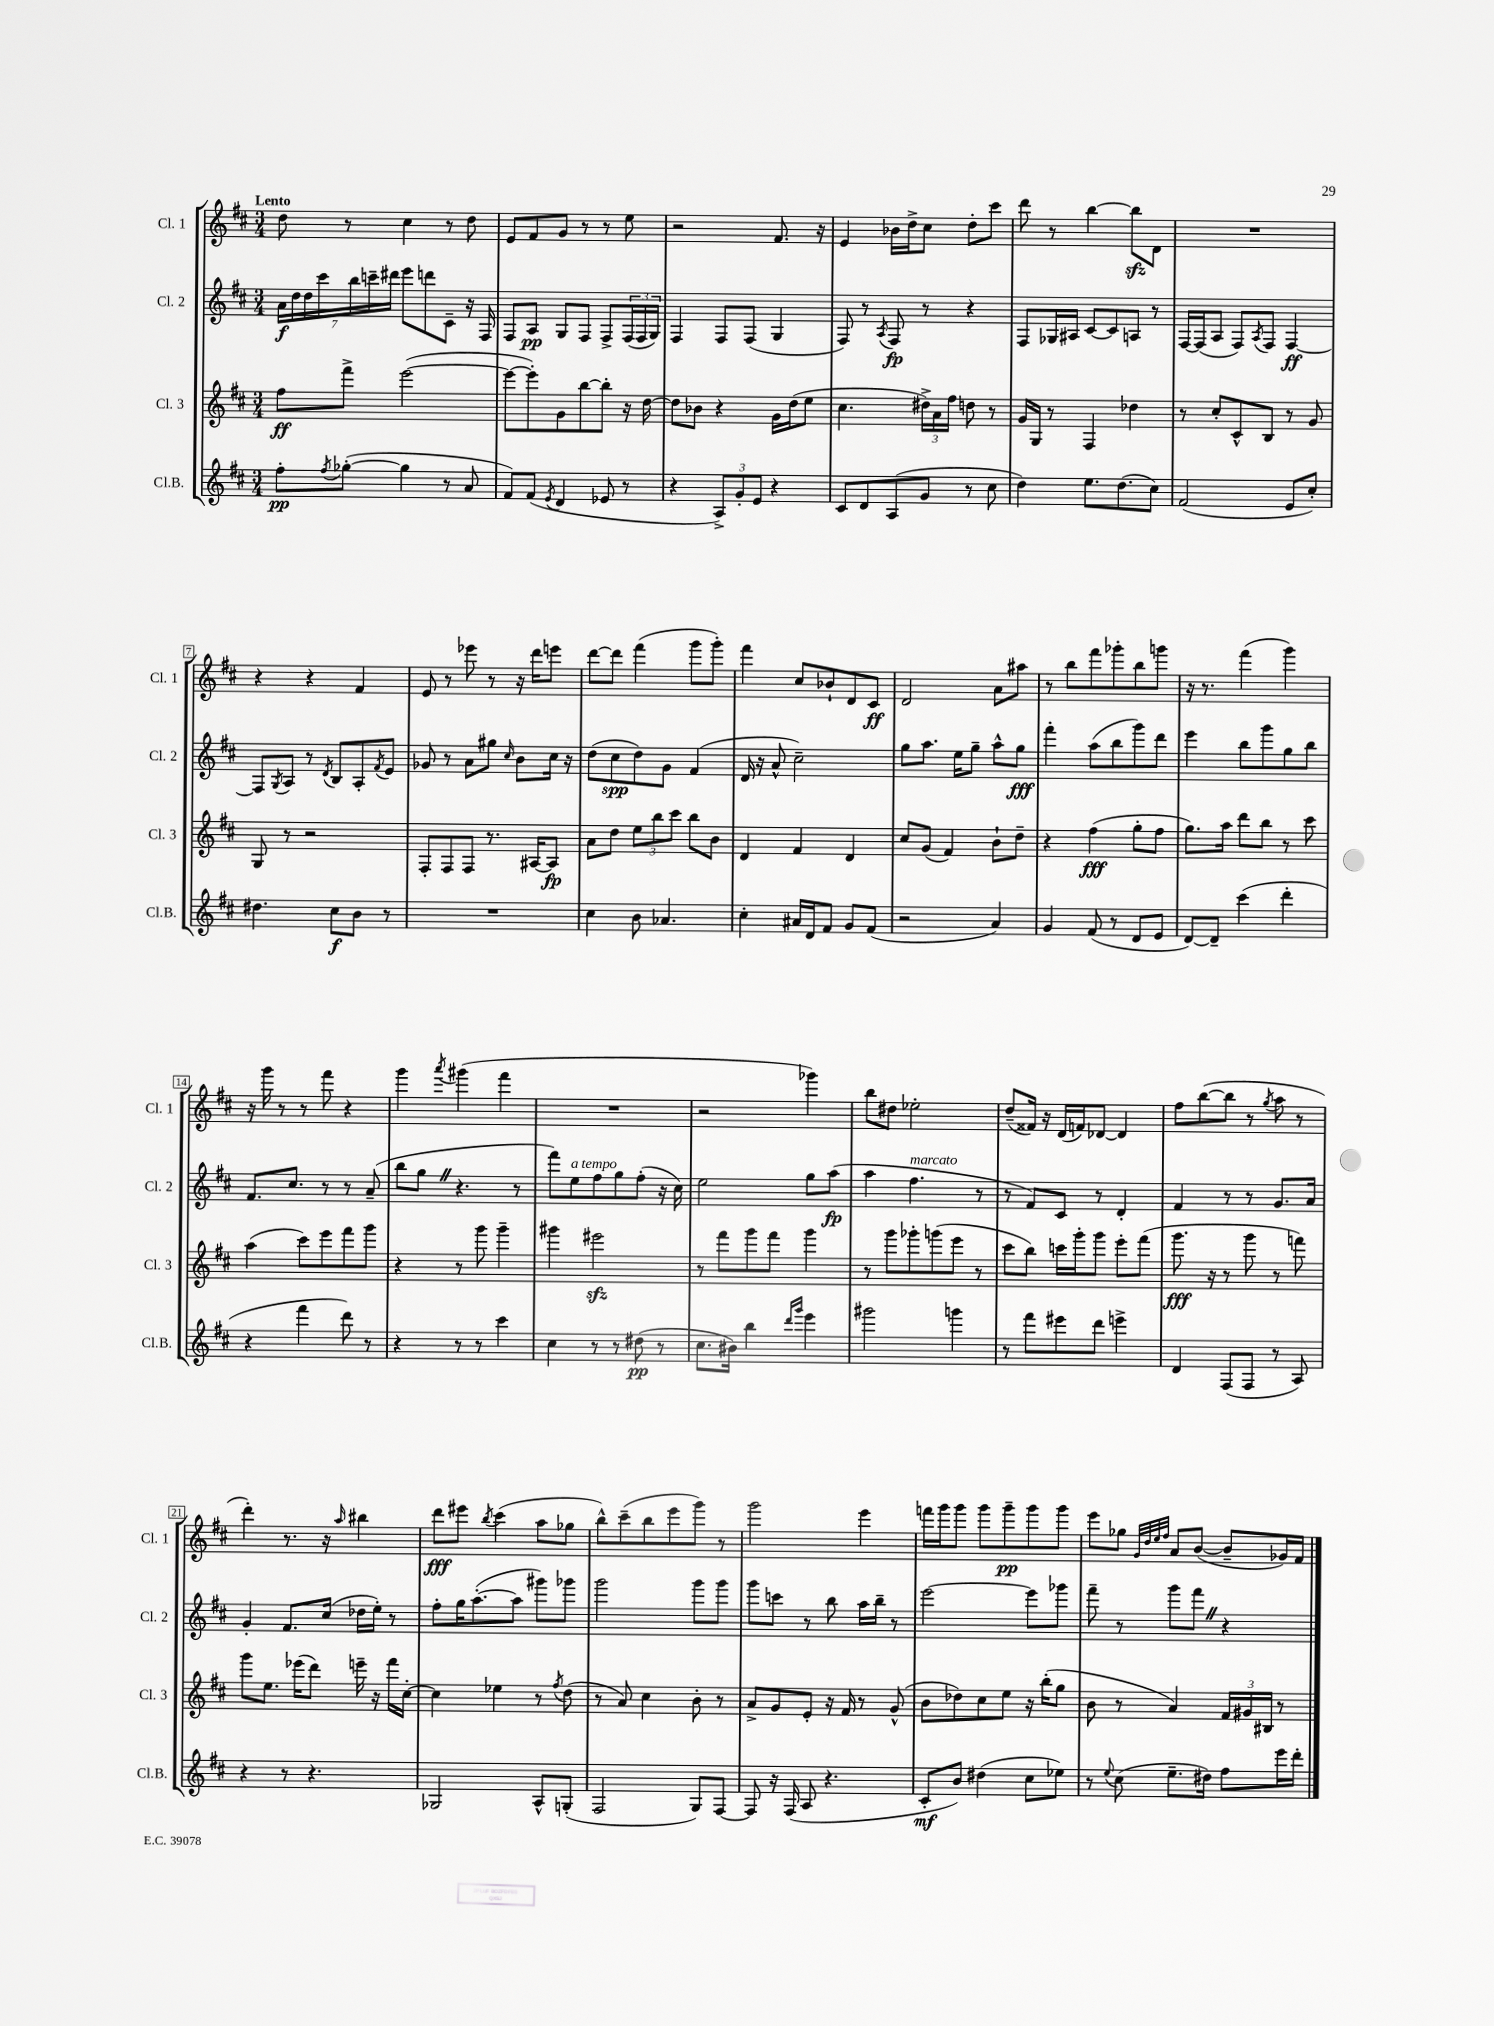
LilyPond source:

<<
\new StaffGroup <<
\new Staff = "s0" \with { instrumentName = "Cl. 1" shortInstrumentName = "Cl. 1" } {
    \clef treble \key d \major \numericTimeSignature \time 3/4 \tempo "Lento"
    d''8 r8 cis''4 r8 d''8 |
    e'8 fis'8 g'8 r8 r8 e''8 |
    r2 fis'8. r16 |
    e'4 bes'16 d''16-> cis''8 d''8-. cis'''8 |
    d'''8 r8 b''4~ b''8\sfz d'8 |
    R2. |
    r4 r4 fis'4 |
    e'8 r8 ees'''8 r8 r16 d'''16 e'''8 |
    d'''8~ d'''8 fis'''4( g'''8 g'''8-.) |
    fis'''4 cis''8 bes'8-! d'8 cis'8\ff |
    d'2 a'8 ais''8 |
    r8 b''8 fis'''8 ges'''8-. b''8 g'''8 |
    r16 r8. fis'''4( g'''4) |
    r16 g'''16 r8 r8 fis'''8 r4 |
    g'''4 \acciaccatura { a'''8 } gis'''4( fis'''4 |
    R2. |
    r2 ges'''4) |
    b''8 dis''8 ees''2-. |
    d''8--( fisis'16) r16 d'16( f'16) des'8~ des'4 |
    fis''8 b''8~( b''8 r8 \acciaccatura { g''8 } a''8 r8 |
    d'''4-.) r8. r16 \grace { a''16 } bis''4 |
    d'''8\fff eis'''8 \acciaccatura { b''8 } cis'''4( a''8 ges''8 |
    b''8-^) cis'''8--( b''8 e'''8 g'''8) r8 |
    g'''2 e'''4 |
    f'''16 g'''16 g'''8 g'''8 g'''8--\pp g'''8 g'''8 |
    e'''8 ges''8 \grace { g'32 d''32 e''32 fis''32 } a'8 b'8~( b'8-- ges'16) fis'16 \bar "|." |
}
\new Staff = "s1" \with { instrumentName = "Cl. 2" shortInstrumentName = "Cl. 2" } {
    \clef treble \key d \major \numericTimeSignature \time 3/4
    \tuplet 7/4 { a'16\f d''16 d''16 cis'''16 b''16 c'''16-- dis'''16 } e'''8 d'''8 cis'8-- r16 fis16 |
    fis8 a8\pp g8 fis8 fis8-> \tuplet 3/2 { fis16( fis16 g16) } |
    fis4 fis8 fis8( g4 |
    fis8) r8 \acciaccatura { a8 } fis8\fp r8 r4 |
    fis8 ges16 ais16 cis'8~ cis'8 a8 r8 |
    fis16~ fis16( a8 fis8) \acciaccatura { a8 } fis8 fis4~\ff |
    fis8 \acciaccatura { g8 } a8 r8 \acciaccatura { d'8 } b8 a8-. \acciaccatura { fis'8 } e'8 |
    ges'8 r8 a'8 gis''8 \grace { cis''16 } b'8 cis''16 r16 |
    d''8( cis''8\spp d''8) g'8 fis'4( |
    d'16 r16 a'8-^ cis''2--) |
    g''8 a''8. e''16 g''8-- a''8-^ g''8\fff |
    fis'''4-. a''8( b''8 g'''8) d'''8 |
    e'''4 b''8 g'''8 g''8 b''8 |
    fis'8. cis''8. r8 r8 a'8--( |
    b''8 g''8 \once \override BreathingSign.text = \markup { \musicglyph "scripts.caesura.straight" } \breathe r4. r8 |
    fis'''8) e''8^\markup { \italic "a tempo" } fis''8 g''8 fis''8-.( r16 cis''16) |
    e''2 g''8 a''8\fp( |
    a''4 fis''4.^\markup { \italic "marcato" } r8 |
    r8 fis'8) cis'8 r8 d'4-. |
    fis'4 r8 r8 g'8. a'16 |
    g'4-. fis'8. cis''16( des''16 e''16-.) r8 |
    fis''8-. g''16 a''8.~-.( a''8 gis'''8) ges'''8 |
    g'''2 g'''8 g'''8 |
    g'''8 c'''8 r8 b''8 a''16 b''16-- r8 |
    e'''2~ e'''8 ges'''8 |
    fis'''8-- r8 g'''8 fis'''8 \once \override BreathingSign.text = \markup { \musicglyph "scripts.caesura.straight" } \breathe r4 \bar "|." |
}
\new Staff = "s2" \with { instrumentName = "Cl. 3" shortInstrumentName = "Cl. 3" } {
    \clef treble \key d \major \numericTimeSignature \time 3/4
    fis''8\ff fis'''8-> e'''2~( |
    e'''8~ e'''8-.) g'8 b''8~ b''8-. r16 d''16~ |
    d''8 bes'8 r4 g'16 d''16( e''8 |
    cis''4. \tuplet 3/2 { dis''16->) a'16 fis''16 } d''8 r8 |
    g'16 g16 r8 fis4 des''4 |
    r8 cis''8-. cis'8-^ b8 r8 g'8 |
    g8 r8 r2 |
    fis8-. fis8 fis8 r8. ais16~ ais8\fp |
    a'8 d''8 \tuplet 3/2 { e''8 b''8 cis'''8 } b''8 b'8 |
    d'4 fis'4 d'4 |
    cis''8 g'8( fis'4) b'8-! d''8-- |
    r4 fis''4\fff( g''8-. fis''8 |
    g''8.) a''16 d'''8 b''8 r8 cis'''8 |
    a''4( cis'''8) e'''8 fis'''8 g'''8 |
    r4 r8 g'''8 g'''4-- |
    gis'''4 eis'''2\sfz |
    r8 fis'''8 g'''8 fis'''8 g'''4 |
    r8 g'''8 ges'''8-. g'''8( e'''8 r8 |
    cis'''8 b''8) c'''16 g'''16-. g'''8 e'''8-. fis'''8( |
    g'''8.\fff r16 r8 g'''8 r8 f'''8) |
    g'''8 e''8. ees'''16( d'''8) e'''16-- r16 fis'''16 cis''16~-. |
    cis''4 ees''4 r8 \acciaccatura { fis''8 } d''8( |
    r8 a'8) cis''4 b'8-. r8 |
    a'8-> g'8 e'8-. r16 fis'16 r8 g'8-^( |
    b'8 des''8) cis''8 e''8 r16 b''16-.( g''8 |
    b'8 r8 a'4) \tuplet 3/2 { fis'16 gis'16 bis16 } r8 \bar "|." |
}
\new Staff = "s3" \with { instrumentName = "Cl.B." shortInstrumentName = "Cl.B." } {
    \clef treble \key d \major \numericTimeSignature \time 3/4
    fis''8-.\pp \acciaccatura { fis''8 } ges''8~-.( ges''4 r8 a'8 |
    fis'8) fis'8( \acciaccatura { e'8 } d'4 ees'8 r8 |
    r4 \tuplet 3/2 { a8->) g'8-. e'8 } r4 |
    cis'8 d'8 a8( g'8 r8 cis''8 |
    d''4) e''8. d''8.( cis''8) |
    fis'2( e'8 cis''8-.) |
    dis''4. cis''8\f b'8 r8 |
    R2. |
    cis''4 b'8 aes'4. |
    cis''4-. ais'16 d'16 fis'8 g'8 fis'8( |
    r2 a'4) |
    g'4 fis'8( r8 d'8 e'8 |
    d'8~) d'8-- cis'''4( d'''4-. |
    r4 fis'''4 d'''8) r8 |
    r4 r8 r8 cis'''4 |
    cis''4 r8 r8 dis''8\pp( r8 |
    cis''8. bis'16) b''4 \grace { d'''16 g'''16 } e'''4 |
    gis'''2 g'''4 |
    r8 fis'''8 eis'''8 d'''8 e'''4-> |
    d'4 fis8( fis8 r8 a8) |
    r4 r8 r4. |
    ges2 a8-^ g8-.( |
    fis2 g8) fis8~ |
    fis8 r16 fis16( a8 r4. |
    cis'8-.\mf b'8) dis''4( cis''8 ees''8) |
    r8 \appoggiatura { e''8 } cis''8( e''8.-- dis''16) fis''8 e'''16 d'''16-. \bar "|." |
}
>>
>>
\layout { \context { \Score \override BarNumber.stencil = #(make-stencil-boxer 0.1 0.3 ly:text-interface::print) } }
